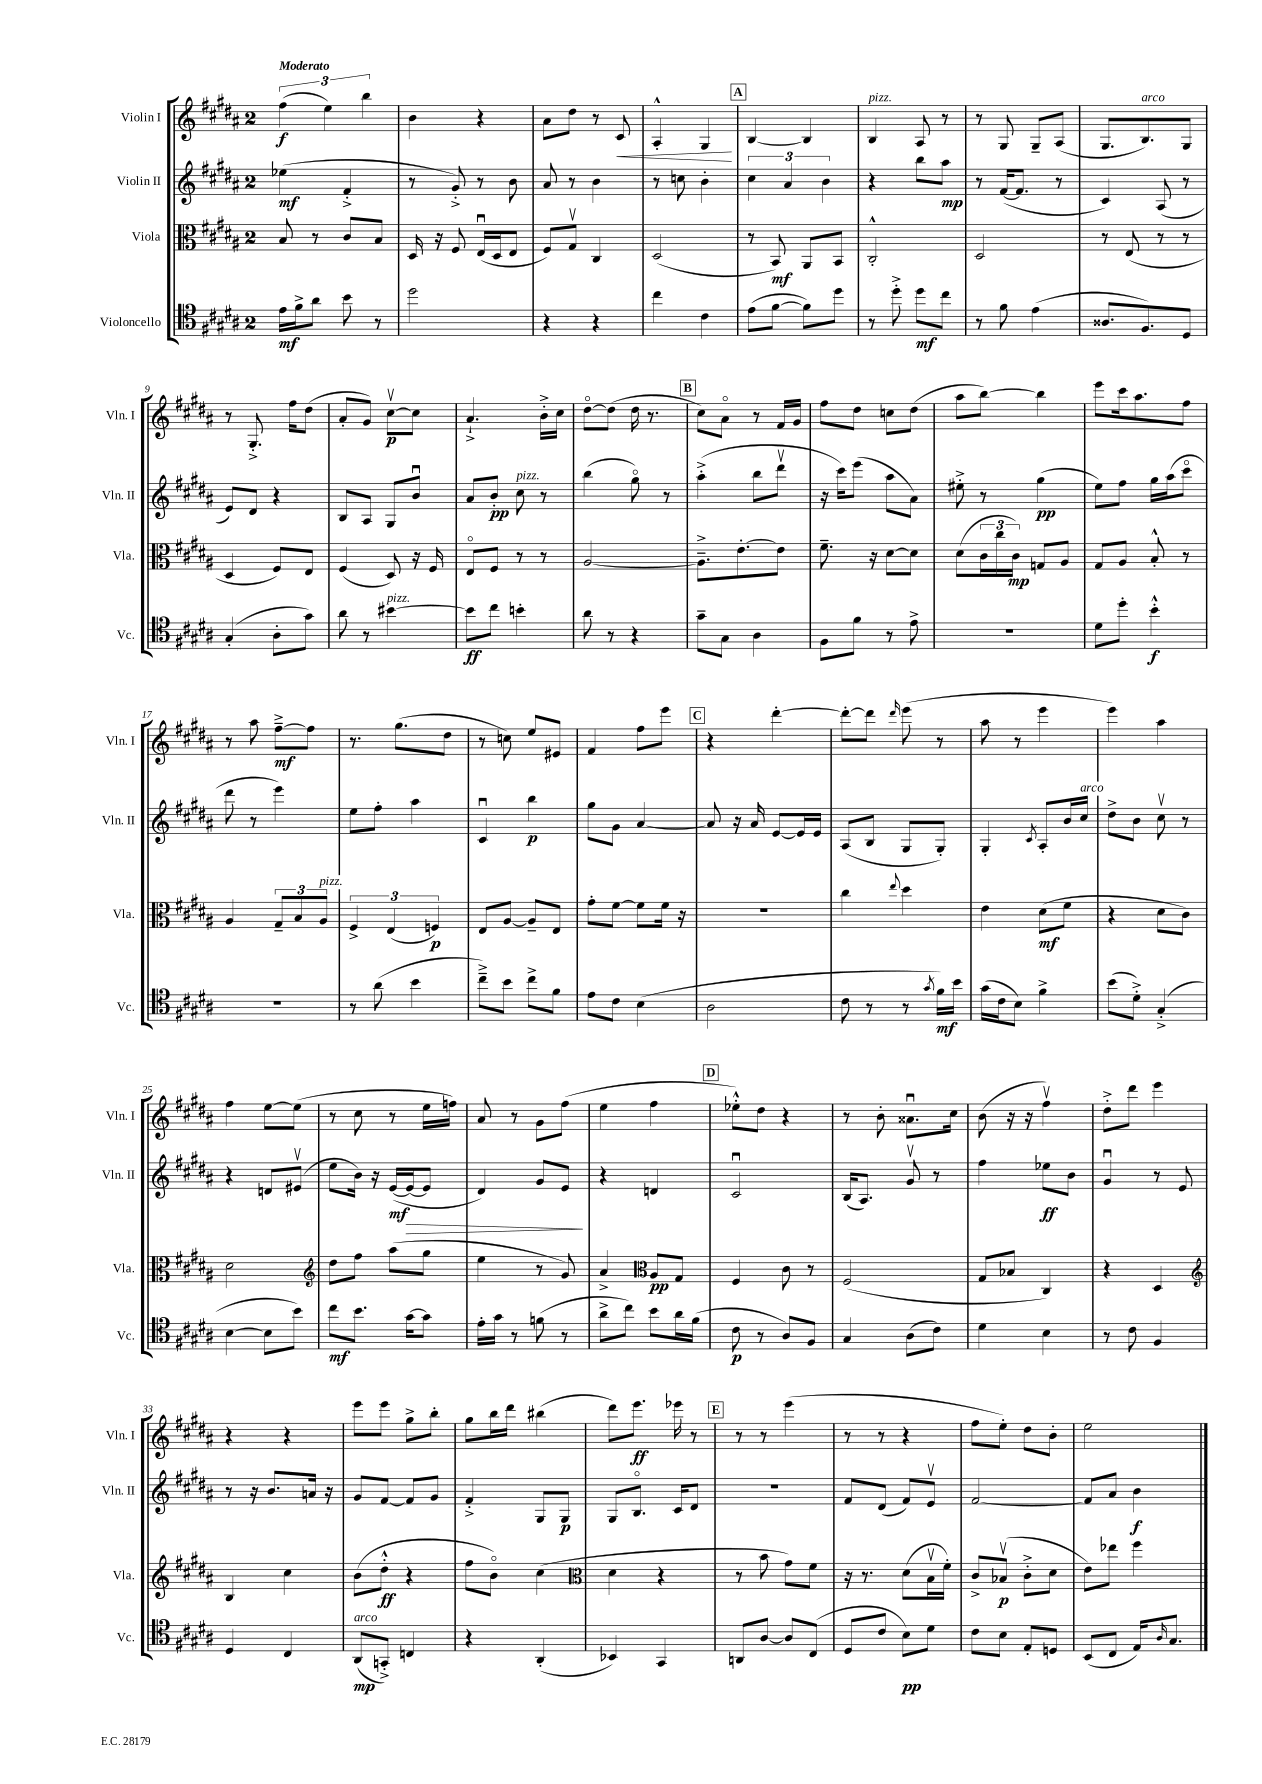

**kern	**kern	**kern	**kern
*staff4	*staff3	*staff2	*staff1
*clefC4	*clefC3	*clefG2	*clefG2
*k[f#c#g#d#a#]	*k[f#c#g#d#a#]	*k[f#c#g#d#a#]	*k[f#c#g#d#a#]
*M2/4	*M2/4	*M2/4	*M2/4
16e	8B	(4ee-	(6ff#
16f#^	.	.	.
8a#	8r	.	.
.	.	.	6ee)
8b	8c#	4f#'^	.
.	.	.	6bb
8r	8B	.	.
=	=	=	=
2dd#	16D#	8r	4b
.	16r	.	.
.	8F#	8g#'^)	.
.	(16Eu	8r	4r
.	16D#	.	.
.	8E	8b	.
=	=	=	=
4r	8F#)	8a#	8a#
.	8G#v	8r	8dd#
4r	4C#	4b	8r
.	.	.	8c#
=	=	=	=
4cc#	(2D#	8r	4A#'^^
.	.	8cc	.
4c#	.	4b'	4G#
=	=	=	=
(8e	8r	6cc#	[4B
[8f#	8BB)	.	.
.	.	6a#	.
8f#])	8AA#	.	4B]
.	.	6b	.
8dd#	8BB	.	.
=	=	=	=
8r	2C#'^^	4r	4B
8dd#'^	.	.	.
8dd#	.	8bb	8A#
8cc#	.	8aa#	8r
=	=	=	=
8r	2D#	8r	8r
8f#	.	([16f#	8G#
.	.	8.f#]	.
(4e	.	.	8G#~
.	.	8r	(8A#
=	=	=	=
8.A##	8r	4c#)	8.G#
.	(8E	.	.
8.F#)	.	.	8.B)
.	8r	(8A#	.
8D#	8r	8r	8G#
=	=	=	=
(4G#'	4D#	8e)	8r
.	.	8d#	8.G#'^
8A#'	8F#)	4r	.
.	.	.	16ff#
8g#)	8E	.	(8dd#
=	=	=	=
8a#	(4F#	8B	8a#'
8r	.	8A#	8g#)
[4b#	8D#)	8G#	[8cc#v
.	16r	8bu	8cc#]
.	16F#	.	.
=	=	=	=
8b#]	8Eo	8a#	4.a#`^
8cc#	8F#	8b'	.
4b'	8r	8cc#	.
.	8r	8r	16b'^
.	.	.	16cc#
=	=	=	=
8a#	[2A#	(4bb	[8dd#o
8r	.	.	(8dd#]
4r	.	8gg#o)	16dd#
.	.	.	8.r
.	.	8r	.
=	=	=	=
8g#~	8.A#~^]	(4aa#'^	8cc#)
8G#	.	.	8a#o
.	[8.e'	.	.
4A#	.	8bb	8r
.	8e]	8ddd#v	16f#
.	.	.	16g#
=	=	=	=
8F#	8.f#~	16r	8ff#
.	.	16ccc#)	.
8f#	.	(8eee	8dd#
.	16r	.	.
8r	[8d#	8aa#	8cc
8e^	8d#]	8a#)	(8dd#
=	=	=	=
2r	(8d#	8ee#'^	8aa#
.	24c#	8r	[8bb)
.	24cc#	.	.
.	24c#)	.	.
.	8G	(4gg#	4bb]
.	8A#	.	.
=	=	=	=
8d#	8G#	8ee)	8eee
8dd#'	8A#	8ff#	16ccc#
.	.	.	8.aa#
4b'^^	8B'^^	16gg#	.
.	.	(16aa#	.
.	8r	8ccc#o	8ff#
=	=	=	=
2r	4A#	8ddd#	8r
.	.	8r	8aa#
.	12G#~	4eee)	[8ff#~^
.	12B	.	.
.	.	.	8ff#]
.	12A#	.	.
=	=	=	=
8r	6F#^	8ee	8.r
(8a#	.	8ff#'	.
.	(6E	.	.
.	.	.	(8.gg#
4b	.	4aa#	.
.	6F)	.	.
.	.	.	8dd#
=	=	=	=
8cc#~^)	8E	4c#u	8r
8b	[8A#	.	8cc)
8cc#^	8A#~]	4bb	8ee
8f#	8E	.	8e#
=	=	=	=
8e	8g#'	8gg#	4f#
8c#	[8f#	8g#	.
(4B	8f#]	[4a#	8ff#
.	16f#	.	8eee
.	16r	.	.
=	=	=	=
2A#	2r	8a#]	4r
.	.	16r	.
.	.	16a#	.
.	.	[8e	[4ddd#'
.	.	16e]	.
.	.	16e	.
=	=	=	=
8c#	4cc#	(8A#	8ddd#'_
8r	.	8B	8ddd#]
.	8qqee	.	16qqddd#
8r	4dd#	8G#	(8eee
8qg#	.	.	.
16f#)	.	8G#')	8r
16b	.	.	.
=	=	=	=
(16g#	4e	4G#'	8aa#
16c#	.	.	.
8B)	.	.	8r
.	.	8qc#	.
4f#^	(8d#	8A#'	4eee
.	8f#	16b	.
.	.	16cc#	.
=	=	=	=
(8b	4r	8dd#^	4eee)
8d#'^)	.	8b	.
(4G#'^	8d#	8cc#v	4aa#
.	8c#)	8r	.
=	=	=	=
[4B	2d#	4r	4ff#
8B]	.	8d	[8ee
8b)	.	(8e#v	(8ee]
=	=	=	=
*	*clefG2	*	*
8cc#	8dd#	8ee	8r
8.b	8ff#	16b)	8cc#
.	.	16r	.
.	(8aa#	([16e	8r
[16g#	.	16e_	.
8g#]	8gg#	8e]	16ee
.	.	.	16ff)
=	=	=	=
16e'	4ee	4d#)	8a#
16g#	.	.	.
8r	.	.	8r
(8f	8r	8g#	8g#
8r	8g#)	8e	(8ff#
=	=	=	=
8a#^	4a#^	4r	4ee
8cc#)	.	.	.
*	*clefC3	*	*
8b	8A#	4d	4ff#
16a#	8G#	.	.
(16f#	.	.	.
=	=	=	=
8c#	4F#	2c#u	8ee-'^^)
8r	.	.	8dd#
8A#)	8c#	.	4r
8F#	8r	.	.
=	=	=	=
4G#	(2F#	(16B	8r
.	.	8.A#)	.
.	.	.	8b'
(8A#	.	8g#v	8.a##u
8c#)	.	8r	.
.	.	.	16cc#
=	=	=	=
4d#	8G#	4ff#	(8b
.	8B-	.	16r
.	.	.	16r
4B	4C#)	8ee-	4ff#v)
.	.	8b	.
=	=	=	=
8r	4r	4g#u	8dd#'^
8c#	.	.	8ddd#
4F#	4D#	8r	4eee
.	.	8e	.
=	=	=	=
*	*clefG2	*	*
4D#	4B	8r	4r
.	.	16r	.
.	.	8.b	.
4C#	4cc#	.	4r
.	.	16a	.
.	.	16r	.
=	=	=	=
(8AA#	(8b	8g#	8eee
8GG'^)	8dd#'^^	[8f#	8eee
4C	4r	8f#]	8gg#^
.	.	8g#	8bb'
=	=	=	=
4r	8ff#	4f#'^	8gg#
.	8bo)	.	16bb
.	.	.	16ddd#
(4AA#'	(4cc#	8G#	(4bb#
.	.	8G#	.
=	=	=	=
*	*clefC3	*	*
4BB-)	4d#	8G#	8ddd#)
.	.	8.Bo	8.eee
4GG#	4r	.	.
.	.	16c#	16eee-
.	.	8d#	8r
=	=	=	=
8AA	8r	2r	8r
[8A#	8b	.	8r
8A#]	8g#)	.	(4eee
(8C#	8f#	.	.
=	=	=	=
8D#	16r	8f#	8r
.	8.r	.	.
8c#	.	(8d#	8r
8B)	(8d#	8f#)	4r
8d#	16Bv	8ev	.
.	16f#')	.	.
=	=	=	=
8c#	8c#^	[2f#	8ff#
8B	(8B-v	.	8ee')
8E'	8c#'^	.	8dd#
8D	8d#	.	8b'
=	=	=	=
(8BB	8e)	8f#]	2ee
8C#	8ee-	8a#	.
16E)	4ff#	4b	.
16qqA#	.	.	.
8.G#	.	.	.
==	==	==	==
*-	*-	*-	*-
